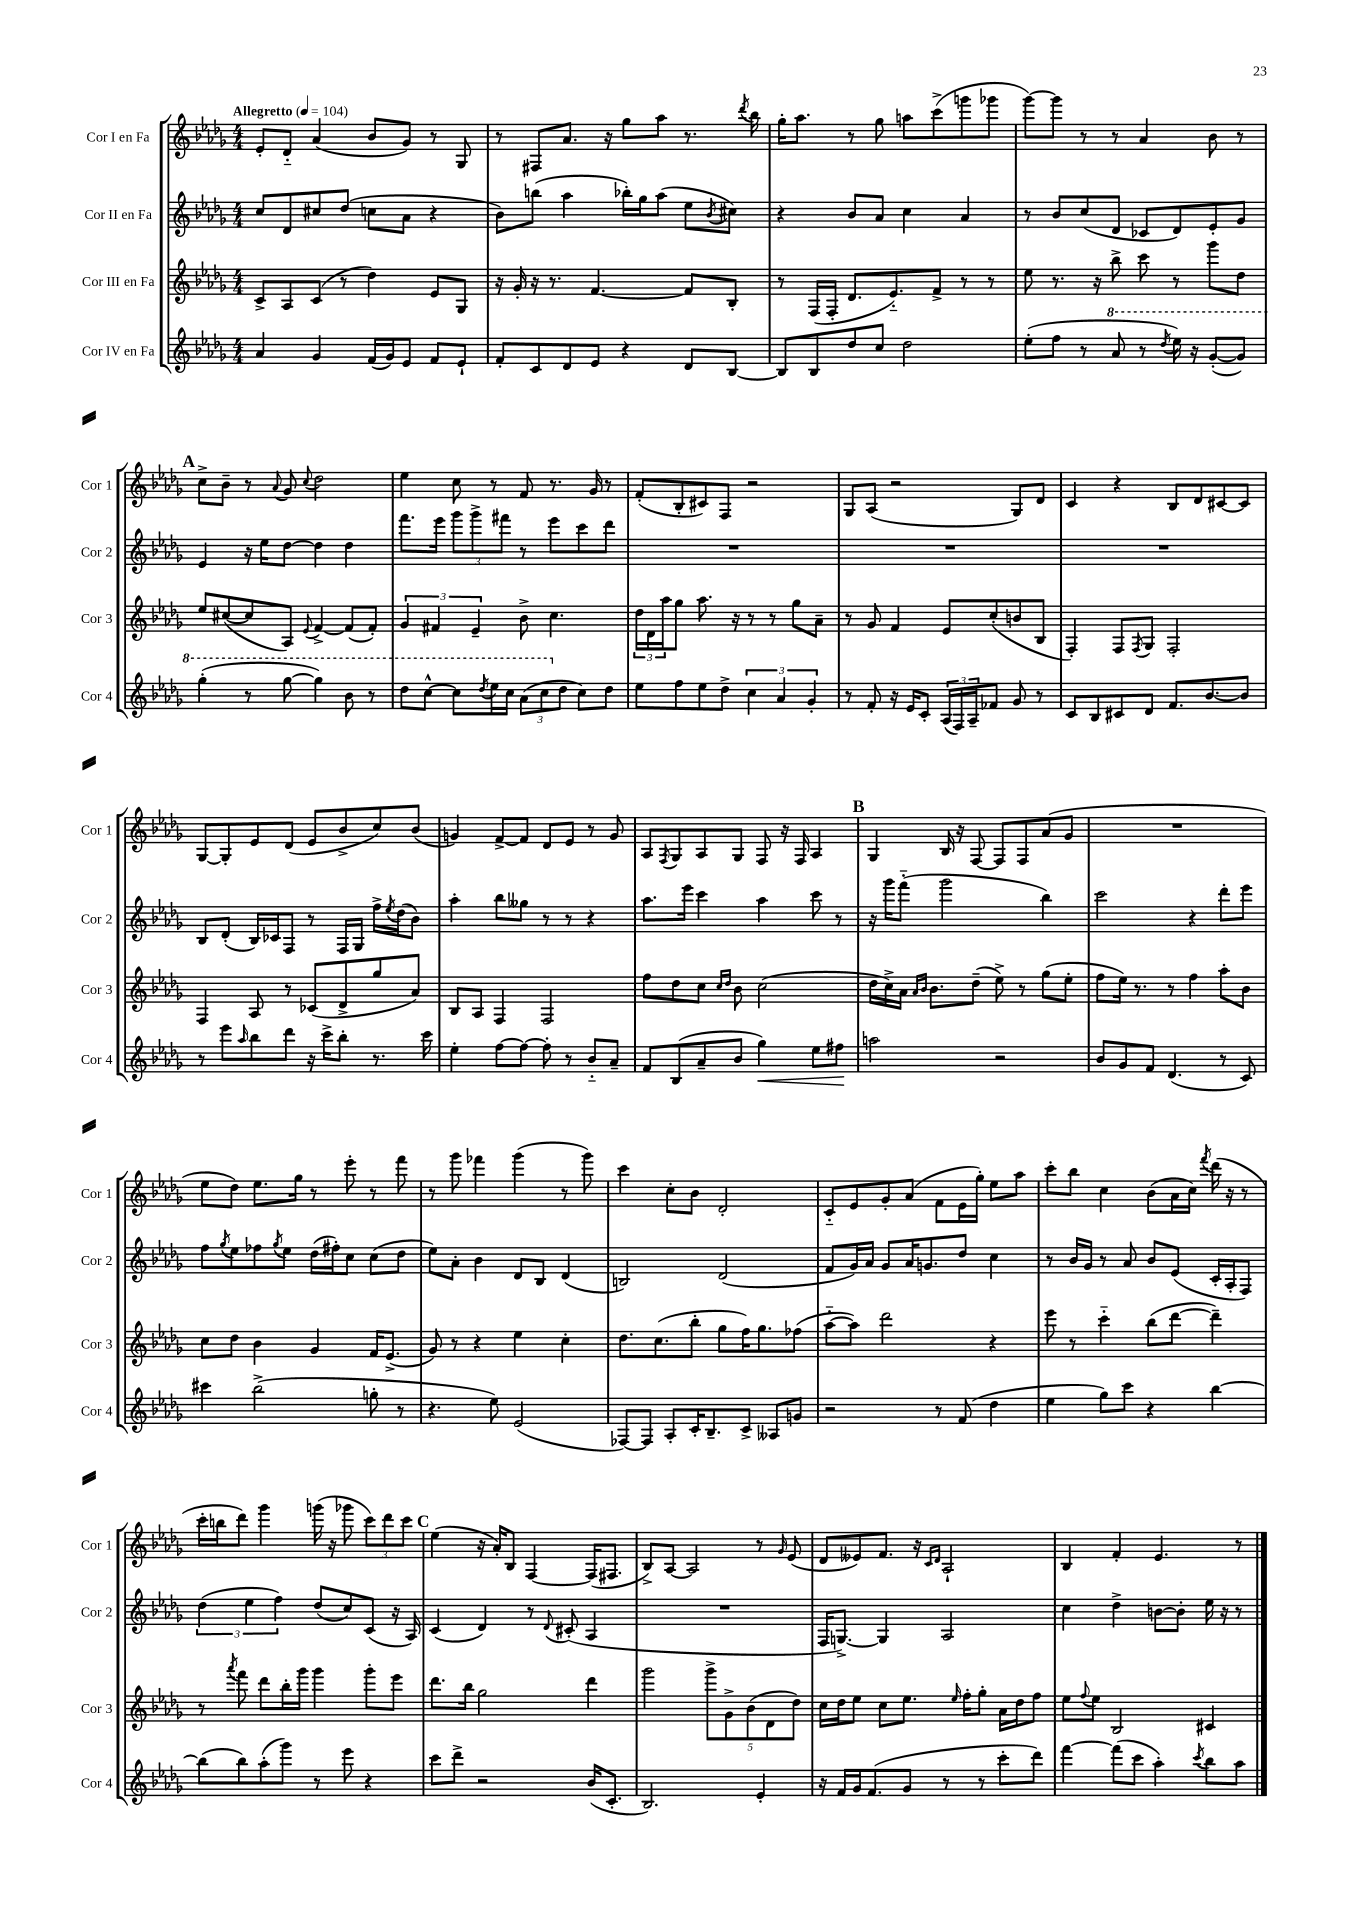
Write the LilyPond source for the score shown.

<<
\new StaffGroup <<
\new Staff = "s0" \with { instrumentName = "Cor I en Fa" shortInstrumentName = "Cor 1" } {
    \clef treble \key des \major \numericTimeSignature \time 4/4 \tempo "Allegretto" 4 = 104
    ees'8-. des'8-_ aes'4( bes'8 ges'8) r8 ges8 |
    r8 fis8 aes'8. r16 ges''8 aes''8 r8. \acciaccatura { des'''8 } bes''16 |
    ges''16-. aes''8. r8 ges''8 a''8 c'''8->( g'''8 ges'''8 |
    ges'''8~) ges'''8 r8 r8 aes'4 bes'8 r8 |
    \mark \markup { \bold "A" } c''8-> bes'8-- r8 \appoggiatura { aes'8 } ges'8 \appoggiatura { c''8 } des''2 |
    ees''4 c''8 r8 f'8 r8. ges'16 r8 |
    f'8-.( bes8-. cis'8) f8 r2 |
    ges8 aes8( r2 ges8) des'8 |
    c'4 r4 bes8 des'8 cis'8~ cis'8 |
    ges8~ ges8-. ees'8 des'8( ees'8 bes'8-> c''8) bes'8( |
    g'4) f'8~-> f'8 des'8 ees'8 r8 g'8 |
    aes8 \acciaccatura { f8 } ges8 aes8 ges8 f8 r16 f16 aes4 |
    \mark \markup { \bold "B" } ges4 bes16 r16 f8~ f8 f8 aes'8( ges'8 |
    R1 |
    ees''8 des''8) ees''8. ges''16 r8 ees'''8-. r8 f'''8 |
    r8 ges'''8 fes'''4 ges'''4( r8 ges'''8) |
    c'''4 c''8-. bes'8 des'2-. |
    c'8-_ ees'8 ges'8-. aes'8( f'8 ees'16 ges''16-.) ees''8 aes''8 |
    c'''8-. bes''8 c''4 bes'8( aes'16 c''16) \acciaccatura { f'''8 } des'''16( r16 r8 |
    c'''16-. b''16 des'''8) ges'''4 g'''16( r16 ges'''8 \tuplet 3/2 { c'''8) des'''8 c'''8 } |
    \mark \markup { \bold "C" } ees''4( r16 aes'16-.) bes8 f4~ f16( fis8. |
    bes8->) aes8~ aes2 r8 \grace { ges'16 } ees'8( |
    des'8 eeses'8) f'8. r16 \grace { c'16 des'16 } aes2-! |
    bes4 f'4-. ees'4. r8 \bar "|." |
}
\new Staff = "s1" \with { instrumentName = "Cor II en Fa" shortInstrumentName = "Cor 2" } {
    \clef treble \key des \major \numericTimeSignature \time 4/4
    c''8 des'8 cis''8 des''8( c''8 aes'8 r4 |
    bes'8) b''8( aes''4 bes''16-.) ges''16 aes''8( ees''8 \acciaccatura { bes'8 } cis''8) |
    r4 bes'8 aes'8 c''4 aes'4 |
    r8 bes'8 c''8( des'8 ces'8 des'8) ees'8-. ges'8 |
    \mark \markup { \bold "A" } ees'4 r16 ees''16 des''8~ des''4 des''4 |
    f'''8. ees'''16 \tuplet 3/2 { ges'''8 ges'''8-> fis'''8 } r8 ees'''8 c'''8 des'''8 |
    R1 |
    R1 |
    R1 |
    bes8 des'8-.( bes16) ces'16 f8 r8 f16 ges16 f''16-> \acciaccatura { ees''8 } des''16( bes'8) |
    aes''4-. bes''8 geses''8 r8 r8 r4 |
    aes''8. ees'''16 c'''4 aes''4 c'''8 r8 |
    \mark \markup { \bold "B" } r16 ges'''16 f'''8-_( ges'''2 bes''4) |
    c'''2 r4 des'''8-. ees'''8 |
    f''8 \acciaccatura { ges''8 } ees''8 fes''8 \acciaccatura { ges''8 } ees''8 des''16( fis''16-.) c''8 c''8( des''8 |
    ees''8) aes'8-. bes'4 des'8 bes8 des'4( |
    b2) des'2( |
    f'8 ges'16) aes'16 ges'8 aes'16 g'8. des''8 c''4 |
    r8 bes'16 ges'16 r8 aes'8 bes'8 ees'8( c'16-. aes16-. f8) |
    \tuplet 3/2 { des''4( ees''4 f''4) } des''8( c''8) c'8( r16 aes16) |
    \mark \markup { \bold "C" } c'4( des'4) r8 \appoggiatura { des'8 } cis'8-.( aes4 |
    R1 |
    f16 g8.~->) g4 aes2 |
    c''4 des''4-> b'8~ b'8-. ees''16 r16 r8 \bar "|." |
}
\new Staff = "s2" \with { instrumentName = "Cor III en Fa" shortInstrumentName = "Cor 3" } {
    \clef treble \key des \major \numericTimeSignature \time 4/4
    c'8-> aes8 c'8( r8 des''4) ees'8 ges8 |
    r16 ges'16-. r16 r8. f'4.~ f'8 bes8-. |
    r8 f16( f16-. des'8. ees'8.-_) f'8-> r8 r8 |
    ees''8 r8. r16 bes''8-> c'''8 r8 ges'''8 des''8 |
    \mark \markup { \bold "A" } ees''8 cis''8~( cis''8 aes8) \appoggiatura { ees'8 } f'4~-> f'8( f'8-.) |
    \tuplet 3/2 { ges'4 fis'4 ees'4-- } bes'8-> c''4. |
    \tuplet 3/2 { des''16 des'16 aes''16 } ges''8 aes''8. r16 r8 r8 ges''8 aes'8-- |
    r8 ges'8 f'4 ees'8 c''8-.( b'8 bes8 |
    f4-.) f8 \acciaccatura { f8 } ges8 f2-. |
    f4 aes8 r8 ces'8( des'8-> ges''8 aes'8) |
    bes8 aes8 f4 f2 |
    f''8 des''8 c''8 \grace { c''16 des''16 } bes'8 c''2( |
    \mark \markup { \bold "B" } des''16 c''16->) aes'16 \grace { aes'16 bes'16 } bes'8. des''8--( ees''8->) r8 ges''8( ees''8-. |
    f''8 ees''16) r8. r8 f''4 aes''8-. bes'8 |
    c''8 des''8 bes'4 ges'4 f'16 ees'8.->( |
    ges'8) r8 r4 ees''4 c''4-. |
    des''8. c''8.( bes''8-. ges''8 f''16) ges''8. fes''8( |
    aes''8~-_ aes''8) des'''2 r4 |
    ees'''8 r8 c'''4-_ bes''8( des'''8~ des'''4--) |
    r8 \acciaccatura { aes'''8 } f'''8 des'''8 bes''16-. ges'''16 ges'''4 ges'''8-. ees'''8 |
    \mark \markup { \bold "C" } des'''8. bes''16 ges''2 des'''4 |
    ges'''2 \tuplet 5/4 { ges'''8-> ges'8-> bes'8( des'8 des''8) } |
    c''16 des''16 ees''8 c''8 ees''8. \grace { ees''16 } f''16-. ges''8-. aes'16 des''16 f''8 |
    ees''8 \appoggiatura { f''8 } ees''8 bes2 cis'4 \bar "|." |
}
\new Staff = "s3" \with { instrumentName = "Cor IV en Fa" shortInstrumentName = "Cor 4" } {
    \clef treble \key des \major \numericTimeSignature \time 4/4
    aes'4 ges'4 f'16( ges'16) ees'8 f'8 ees'8-! |
    f'8-. c'8 des'8 ees'8 r4 des'8 bes8~ |
    bes8 bes8 des''8 c''8 des''2 |
    ees''8-.( f''8 r8 \ottava #1 aes''8 r8 \acciaccatura { des'''8 } ees'''16) r16 ges''8~-.( ges''8) |
    \mark \markup { \bold "A" } ges'''4-.( r8 ges'''8~ ges'''4) bes''8 r8 |
    des'''8 c'''8~-^ c'''8 \acciaccatura { des'''8 } ees'''16 c'''16 \tuplet 3/2 { aes''8( c'''8 \ottava #0 des''8 } c''8) des''8 |
    ees''8 f''8 ees''8 des''8-> \tuplet 3/2 { c''4 aes'4 ges'4-. } |
    r8 f'8-. r16 ees'16 c'8-. \tuplet 3/2 { aes16( f16) aes16-- } fes'8 ges'8 r8 |
    c'8 bes8 cis'8 des'8 f'8. bes'8.~ bes'8 |
    r8 ees'''8 \grace { aes''16 } bes''8 des'''8 r16 c'''16-> bes''8-. r8. c'''16 |
    ees''4-. f''8~ f''8~ f''8-. r8 bes'8-_ aes'8-- |
    f'8 bes8( aes'8-- bes'8 ges''4\<) ees''8 fis''8\! |
    \mark \markup { \bold "B" } a''2 r2 |
    bes'8 ges'8 f'8 des'4.( r8 c'8) |
    cis'''4 bes''2->( g''8-. r8 |
    r4. ees''8) ees'2( |
    fes8~) fes8 aes8-. c'16-. bes8.-- c'8-> aeses8 g'8 |
    r2 r8 f'8( des''4 |
    ees''4 ges''8) c'''8 r4 bes''4~ |
    bes''8( bes''8) aes''8-.( ges'''8) r8 ees'''8 r4 |
    \mark \markup { \bold "C" } c'''8 des'''8-> r2 bes'16( c'8.-. |
    bes2.) ees'4-. |
    r16 f'16 ges'16 f'8.( ges'8 r8 r8 c'''8-. des'''8) |
    f'''4~ f'''8( c'''8 aes''4-.) \acciaccatura { c'''8 } bes''8 aes''8 \bar "|." |
}
>>
>>
\layout { \context { \Score \remove "Bar_number_engraver" } }
